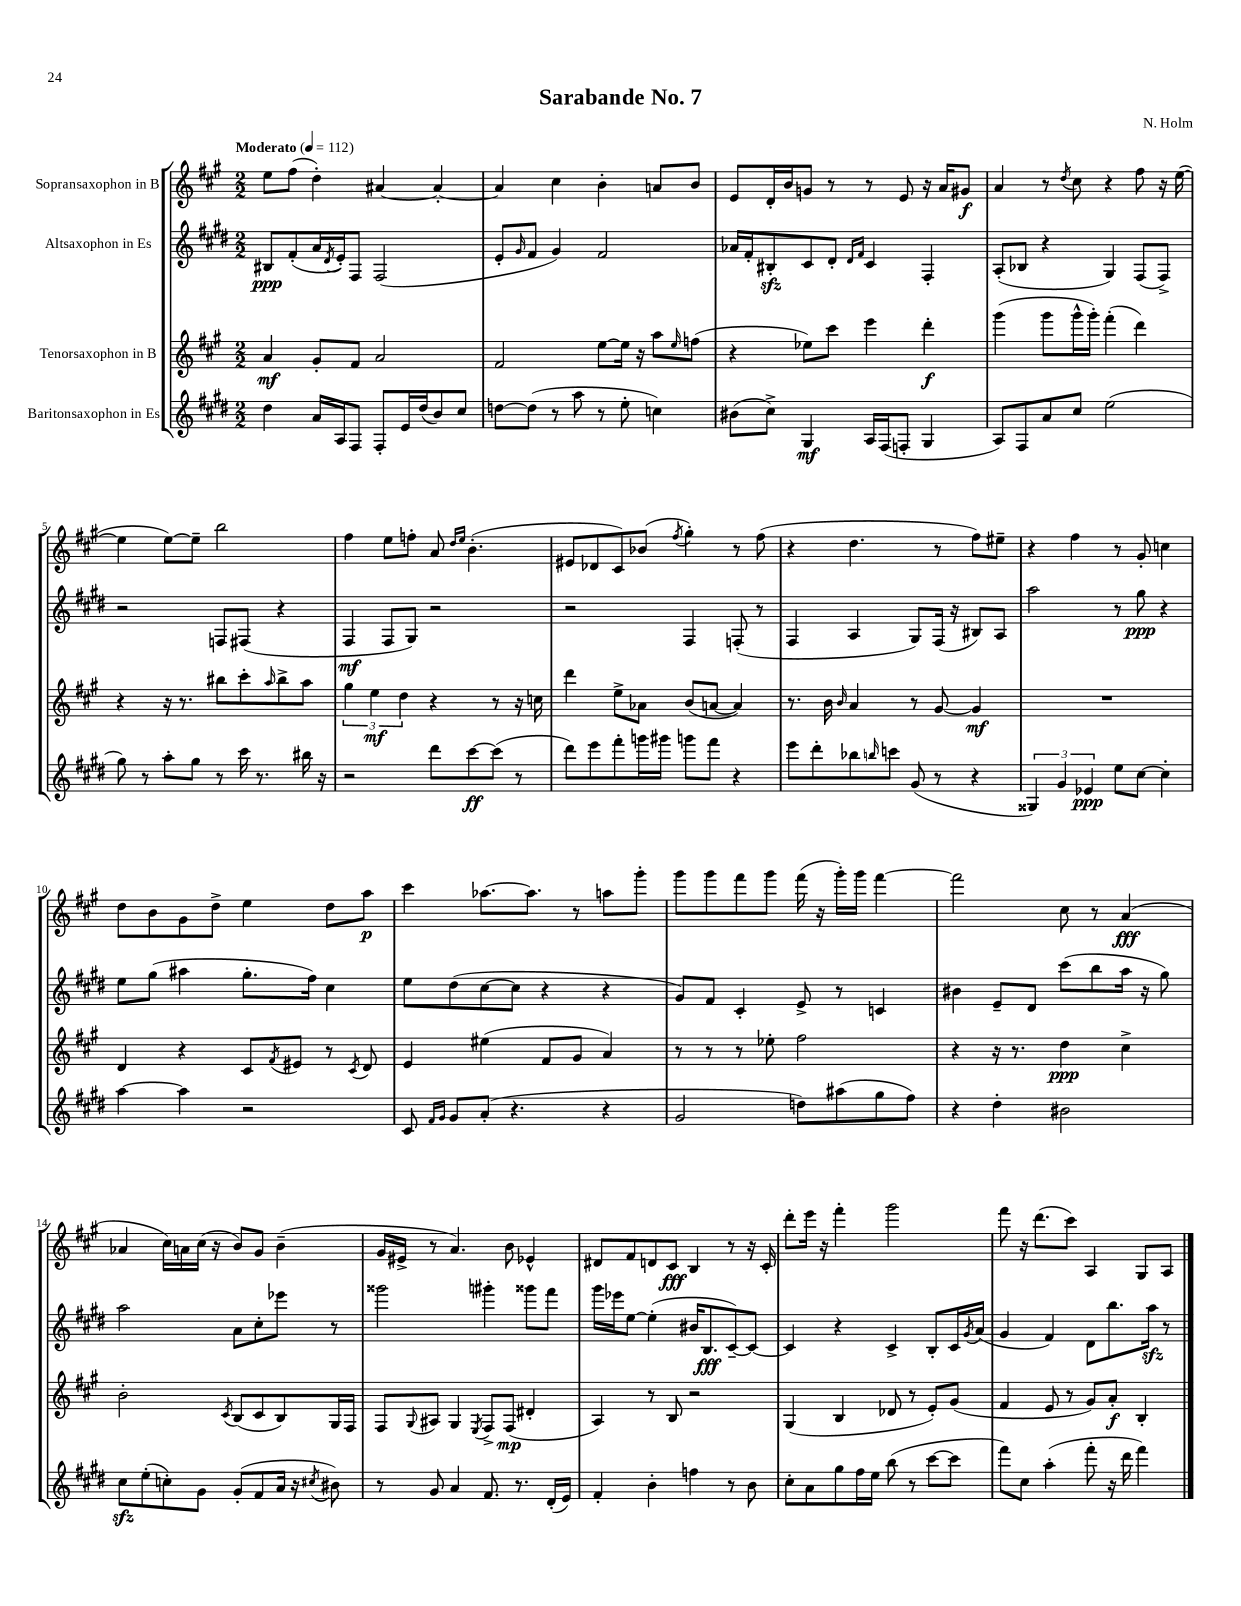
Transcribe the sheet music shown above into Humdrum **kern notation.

**kern	**kern	**kern	**kern
*staff4	*staff3	*staff2	*staff1
*clefG2	*clefG2	*clefG2	*clefG2
*k[f#c#g#d#]	*k[f#c#g#]	*k[f#c#g#d#]	*k[f#c#g#]
*M2/2	*M2/2	*M2/2	*M2/2
*MM112	*MM112	*MM112	*MM112
4dd#	4a	8B#	8ee
.	.	(8f#'	(8ff#
16a	8g#'	16a	4dd')
.	.	8qd#	.
16A	.	16e')	.
8F#	8f#	8F#	.
8F#'	2a	(2F#	[4a#
16e	.	.	.
(16dd#	.	.	.
8b)	.	.	4a#'_
8cc#	.	.	.
=	=	=	=
[8dd	2f#	8e'	4a#]
.	.	16qqg#	.
(8dd]	.	8f#	.
8r	.	4g#)	4cc#
8aa	.	.	.
8r	[8ee	2f#	4b'
8ee'	16ee]	.	.
.	16r	.	.
4cc)	8aa	.	8a
.	16qqee	.	.
.	(8ff	.	8b
=	=	=	=
(8b#	4r	16a-	8e
.	.	16f#'	.
8cc#^)	.	8B#'	16d'
.	.	.	16b
4G#	8ee-)	8c#	8g
.	8ccc#	8d#'	8r
.	.	16qqd#	.
.	.	16qqf#	.
16A	4eee	4c#	8r
(16F#	.	.	.
8F'	.	.	8e
4G#	4ddd'	4F#'	16r
.	.	.	16a
.	.	.	8g#
=	=	=	=
8A)	(4ggg#	(8A'	4a
8F#	.	8B-	.
8a	8ggg#	4r	8r
.	.	.	8qdd
8cc#	16ggg#^^	.	8cc#
.	16ggg#')	.	.
(2ee	(4fff#'	4G#)	4r
.	4ddd)	(8F#	8ff#
.	.	8F#^)	16r
.	.	.	([16ee
=	=	=	=
8gg#)	4r	2r	4ee]
8r	.	.	.
8aa'	16r	.	[8ee)
.	8.r	.	.
8gg#	.	.	8ee~]
8r	8bb#	8F	2bb
16ccc#	8ccc#'	(8F#	.
8.r	.	.	.
.	16qqaa	.	.
.	8bb#^	4r	.
16bb#	8aa	.	.
16r	.	.	.
=	=	=	=
2r	6gg#	4F#	4ff#
.	6ee	.	.
.	.	8F#	8ee
.	6dd	.	.
.	.	8G#)	8ff'
8ddd#	4r	2r	8a
.	.	.	16qqdd
.	.	.	16qqee
[8ccc#	.	.	(4.b'
(8ccc#]	8r	.	.
8r	16r	.	.
.	16cc	.	.
=	=	=	=
8ddd#)	4ddd	2r	8e#
8eee	.	.	8d-
8fff#'	8ee^	.	8c#)
16ggg	8a-	.	(8b-
16ggg#	.	.	.
.	.	.	8qff#
8ggg	(8b	4F#	4gg#')
8fff#	[8a	.	.
4r	4a])	(8F'	8r
.	.	8r	(8ff#
=	=	=	=
8eee	8.r	4F#	4r
8ddd#'	.	.	.
.	16b	.	.
.	16qqb	.	.
8bb-	4a	4A	4.dd
16qqbb	.	.	.
8ccc	.	.	.
(8g#	8r	8G#)	.
8r	[8g#	(16F#	8r
.	.	16r	.
4r	4g#]	8B#)	8ff#)
.	.	8A	8ee#~
=	=	=	=
6G##)	1r	2aa	4r
6g#	.	.	.
.	.	.	4ff#
6e-	.	.	.
8ee	.	8r	8r
[8cc#	.	8gg#	8g#'
4cc#']	.	4r	4cc
=	=	=	=
[4aa	4d	8ee	8dd
.	.	(8gg#	8b
4aa]	4r	4aa#	8g#
.	.	.	8dd^
2r	8c#	8.gg#'	4ee
.	8qf#	.	.
.	8e#	.	.
.	.	16ff#)	.
.	8r	4cc#	8dd
.	8qc#	.	.
.	8d	.	8aa
=	=	=	=
8c#	4e	8ee	4ccc#
16qqf#	.	.	.
16qqg#	.	.	.
8g#	.	(8dd#	.
(8a'	(4ee#	[8cc#	[8.aa-
4.r	.	8cc#]	.
.	.	.	8.aa-]
.	8f#	4r	.
.	8g#	.	8r
4r	4a)	4r	8aa
.	.	.	8ggg#'
=	=	=	=
2g#	8r	8g#)	8ggg#
.	8r	8f#	8ggg#
.	8r	4c#'	8fff#
.	8ee-'	.	8ggg#
8dd)	2ff#	8e^	(16fff#
.	.	.	16r
(8aa#	.	8r	16ggg#')
.	.	.	16ggg#
8gg#	.	4c	[4fff#
8ff#)	.	.	.
=	=	=	=
4r	4r	4b#	2fff#]
4dd#'	16r	8e~	.
.	8.r	.	.
.	.	8d#	.
2b#	4dd	(8ccc#	8cc#
.	.	8bb	8r
.	4cc#^	16aa	(4a
.	.	16r	.
.	.	8gg#)	.
=	=	=	=
8cc#	2b'	2aa	4a-
(8ee'	.	.	.
8cc')	.	.	16cc#)
.	.	.	16a
8g#	.	.	(16cc#
.	.	.	16r
.	8qc#	.	.
(8g#'	(8B	8a	8b)
8f#	8c#	8cc#'	8g#
16a	8B)	8eee-	(4b~
16r	.	.	.
8qcc#	.	.	.
8b#)	16G#	8r	.
.	16F#	.	.
=	=	=	=
8r	8F#	2ggg##	16g#
.	.	.	16e#^
.	8qqG#	.	.
8g#	8A#	.	8r
4a	4G#	.	4.a)
.	8qE	.	.
8.f#	8F#^	4ggg#'	.
.	(8F#	.	8b
8.r	.	.	.
.	4d#'	8ggg##	4e-^^
(16d#'	.	8fff#	.
16e)	.	.	.
=	=	=	=
4f#'	4A)	16ggg#	8d#
.	.	16eee-	.
.	.	[8ee	8f#
4b'	8r	(4ee']	8d
.	8B	.	8c#
4ff	2r	16b#	4B
.	.	8.B	.
8r	.	[8c#~)	8r
8b	.	8c#_	16r
.	.	.	16c#'
=	=	=	=
8cc#'	(4G#	4c#]	8ddd'
8a	.	.	16eee
.	.	.	16r
8gg#	4B	4r	4fff#'
16ff#	.	.	.
16ee	.	.	.
(8bb	8d-	4c#^	2ggg#
8r	8r	.	.
[8ccc#	8e')	8B'	.
8ccc#]	(8g#	16c#	.
.	.	8qg#	.
.	.	(16a	.
=	=	=	=
8fff#)	4f#	4g#	8fff#
8cc#	.	.	16r
.	.	.	(8.ddd
(4aa'	8e	4f#)	.
.	8r	.	8ccc#)
8fff#'	8g#)	8d#	4A
16r	8a'	8.bb	.
16ddd#	.	.	.
4fff#)	4B'	.	8G#
.	.	16aa	.
.	.	8r	8A
==	==	==	==
*-	*-	*-	*-
